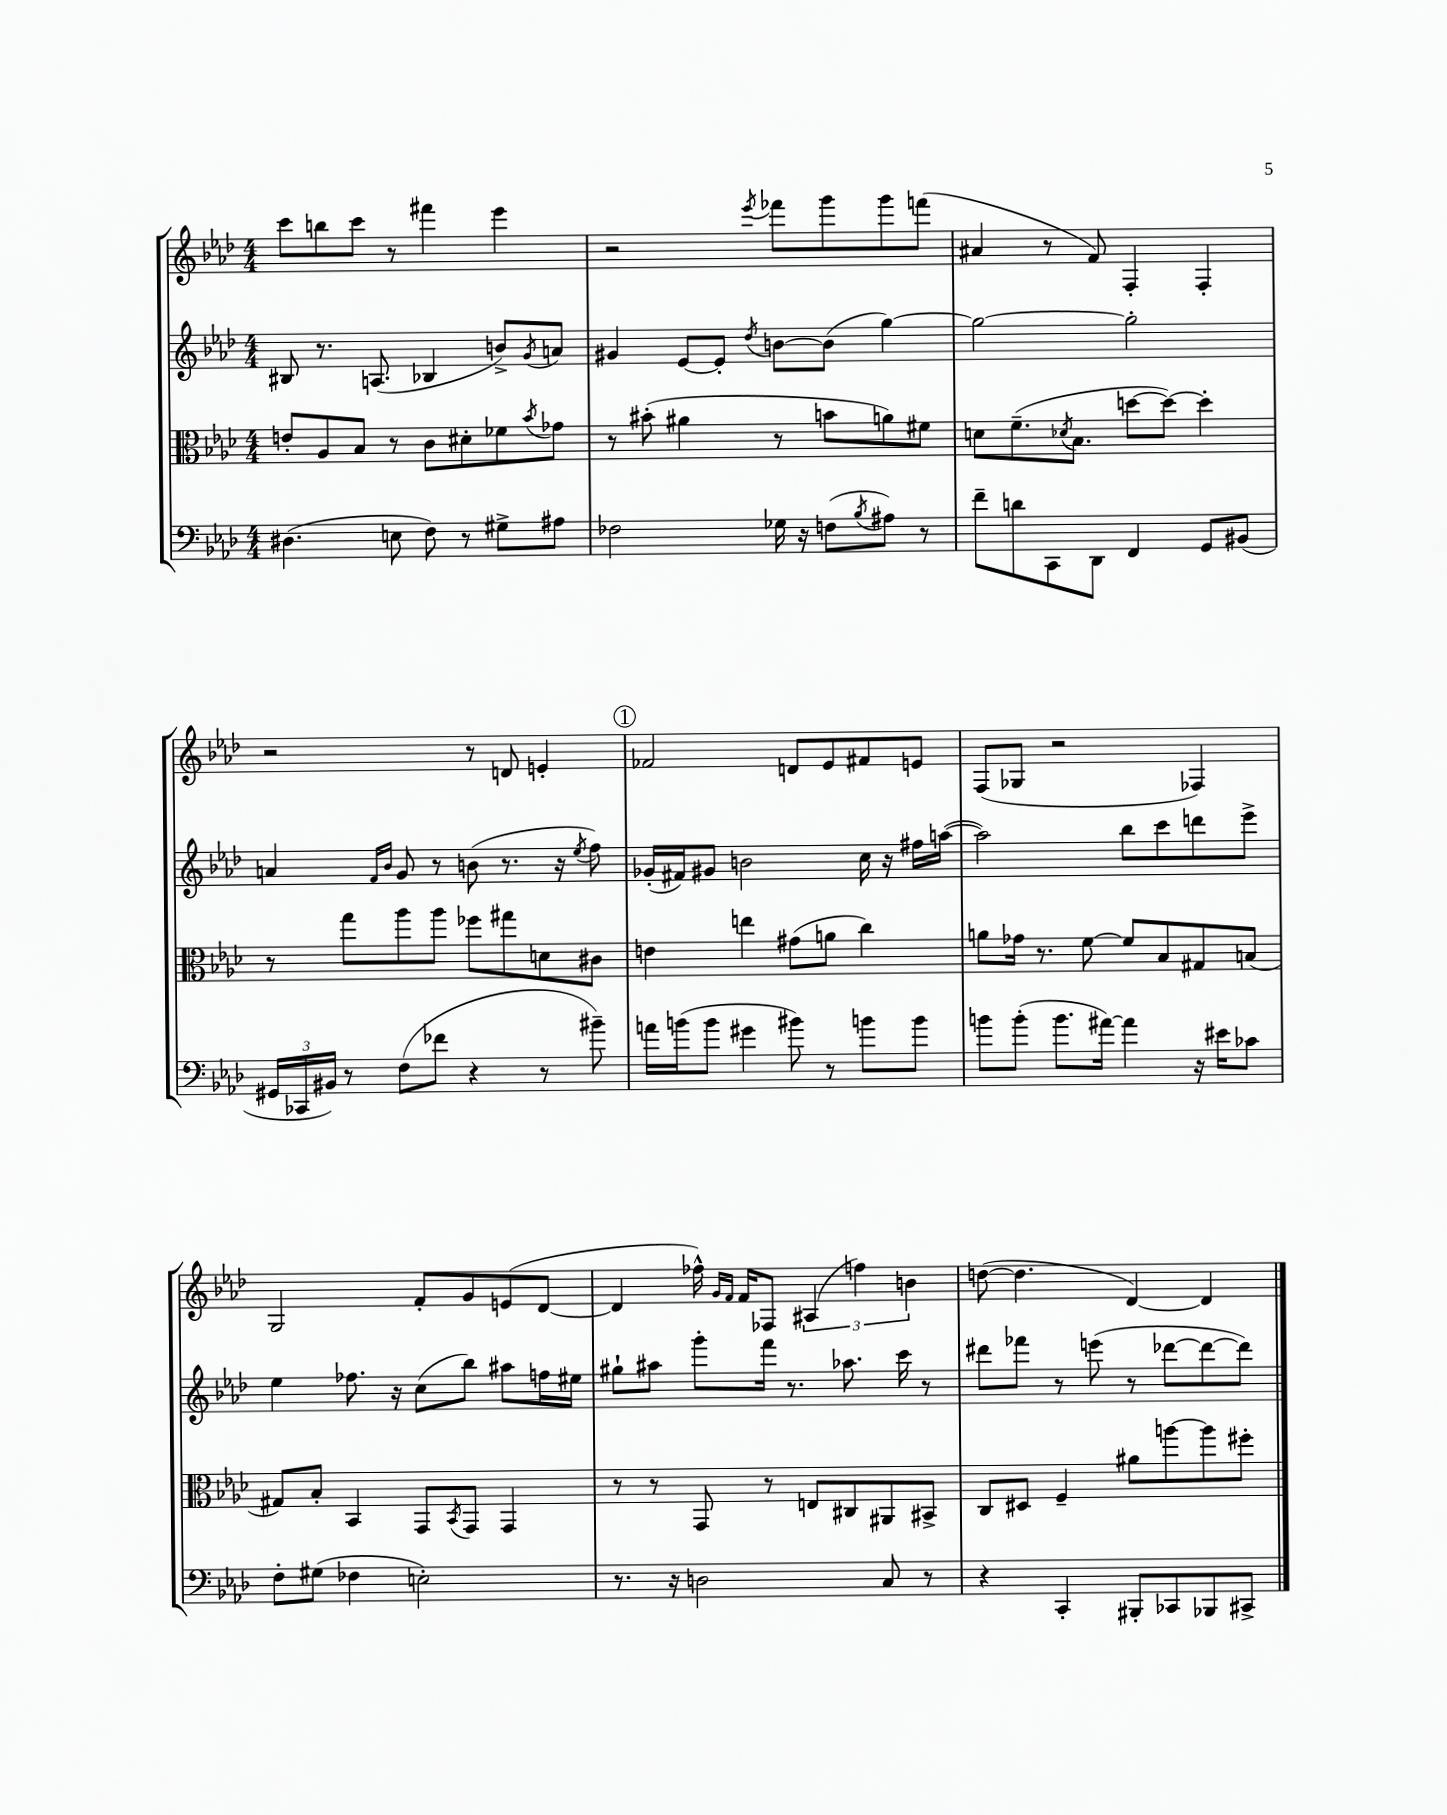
<<
\new StaffGroup <<
\new Staff = "s0" {
    \clef treble \key aes \major \numericTimeSignature \time 4/4
    c'''8 b''8 c'''8 r8 fis'''4 ees'''4 |
    r2 \acciaccatura { ees'''8 } fes'''8 g'''8 g'''8 f'''8( |
    ais'4 r8 f'8) f4-. f4-. |
    r2 r8 d'8 e'4-. |
    \mark \markup { \circle "1" } fes'2 d'8 ees'8 fis'8 e'8 |
    f8( ges8 r2 fes4) |
    g2 f'8-. g'8 e'8( des'8~ |
    des'4 fes''16-^) \grace { g'16 f'16 } f'16 fes8 \tuplet 3/2 { ais4( f''4) b'4 } |
    d''8~( d''4. des'4~) des'4 \bar "|." |
}
\new Staff = "s1" {
    \clef treble \key aes \major \numericTimeSignature \time 4/4
    bis8 r8. a8.( bes4 b'8->) \acciaccatura { g'8 } a'8 |
    gis'4 ees'8~ ees'8-. \acciaccatura { des''8 } b'8~ b'8( g''4~) |
    g''2~ g''2-. |
    a'4 \grace { f'16 bes'16 } g'8 r8 b'8( r8. r16 \acciaccatura { ees''8 } f''8) |
    \mark \markup { \circle "1" } ges'16-.( fis'16) gis'8 b'2 c''16 r16 fis''16 a''16~( |
    a''2) bes''8 c'''8 d'''8 ees'''8-> |
    ees''4 fes''8. r16 c''8( bes''8) ais''8 f''16 eis''16 |
    gis''8-! ais''8 g'''8-. f'''16 r8. aes''8. c'''16 r8 |
    dis'''8 fes'''8 r8 e'''8( r8 des'''8~ des'''8~ des'''8) \bar "|." |
}
\new Staff = "s2" {
    \clef alto \key aes \major \numericTimeSignature \time 4/4
    e'8-. aes8 bes8 r8 c'8 dis'8-. fes'8 \acciaccatura { bes'8 } ges'8 |
    r8 bis'8-.( ais'4 r8 b'8 a'8) fis'8 |
    d'8 f'8.--( \acciaccatura { des'8 } bes8. d''8~ d''8~) d''4-. |
    r8 g''8 aes''8 aes''8 fes''8 gis''8 d'8 cis'8 |
    \mark \markup { \circle "1" } e'4 e''4 gis'8( a'8 c''4) |
    a'8 ges'16 r8. f'8~ f'8 bes8 gis8 b8( |
    gis8) bes8-. bes,4 g,8 \acciaccatura { bes,8 } g,8 g,4 |
    r8 r8 g,8 r8 e8 cis8 ais,8 bis,8-> |
    c8 dis8 f4-- ais'8 a''8~ a''8 fis''8-. \bar "|." |
}
\new Staff = "s3" {
    \clef bass \key aes \major \numericTimeSignature \time 4/4
    dis4.( e8 f8) r8 gis8-> ais8 |
    fes2 ges16 r16 f8( \acciaccatura { bes8 } ais8) r8 |
    f'8-- d'8 c,8 des,8 f,4 g,8 bis,8( |
    \tuplet 3/2 { gis,16 ces,16 bis,16) } r8 f8( fes'8 r4 r8 bis'8--) |
    \mark \markup { \circle "1" } a'16 b'16( b'8 gis'4 bis'8) r8 b'8 b'8 |
    b'8 b'8-.( b'8. ais'16~) ais'4 r16 eis'16 ces'8 |
    f8-. gis8( fes4 e2-.) |
    r8. r16 d2 c8 r8 |
    r4 c,4-. bis,,8-. ces,8 bes,,8 cis,8-> \bar "|." |
}
>>
>>
\layout { \context { \Score \remove "Bar_number_engraver" } }
